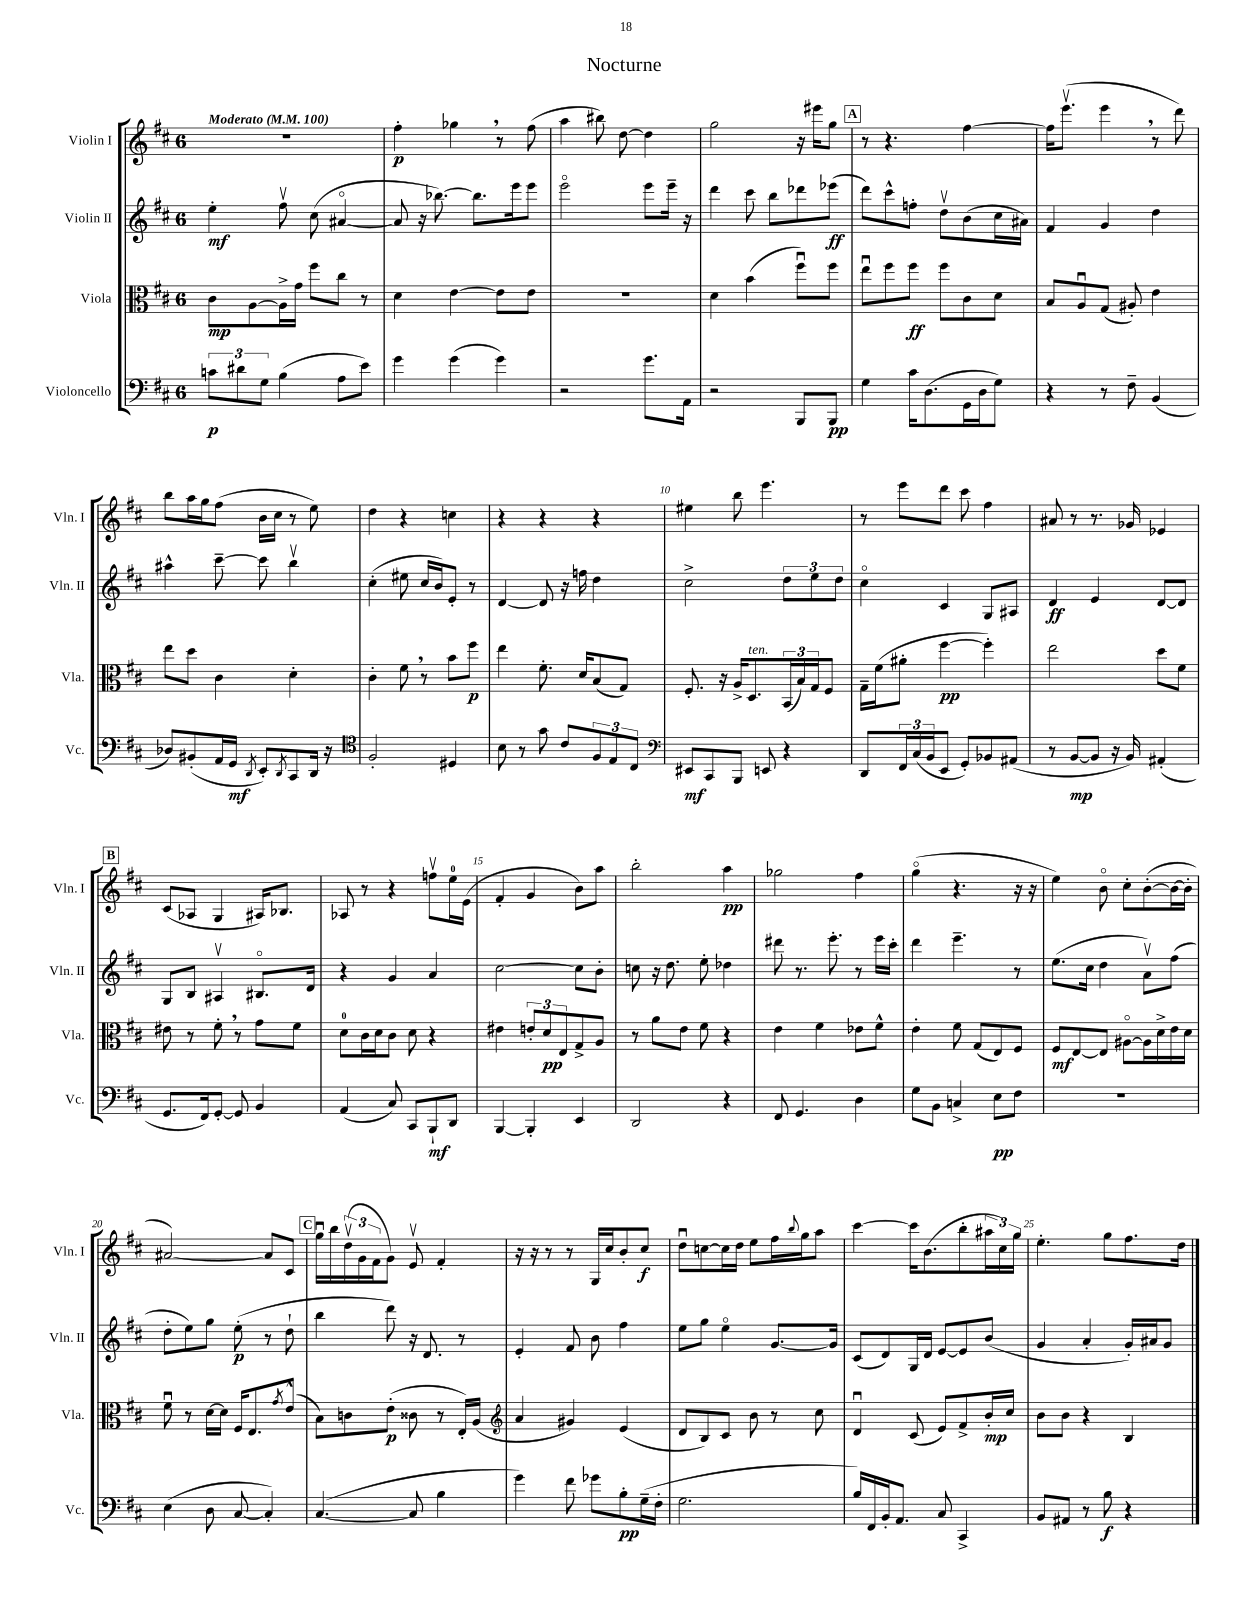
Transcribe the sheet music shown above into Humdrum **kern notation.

**kern	**kern	**kern	**kern
*staff4	*staff3	*staff2	*staff1
*clefF4	*clefC3	*clefG2	*clefG2
*k[f#c#]	*k[f#c#]	*k[f#c#]	*k[f#c#]
*M6/8	*M6/8	*M6/8	*M6/8
*MM100	*MM100	*MM100	*MM100
12c	8c#	4ee'	2.r
12d#	.	.	.
.	[8A	.	.
12G	.	.	.
(4B	16A^]	8ff#v	.
.	16g	.	.
.	8ff#	(8cc#	.
8A	8cc#	[4a#o	.
8e)	8r	.	.
=	=	=	=
4g	4d	8a#]	4ff#'
.	.	16r	.
.	.	[8.bb-)	.
(4g	[4e	.	4gg-
.	.	8.bb-]	.
4g)	8e]	.	8r
.	.	16eee	.
.	8e	8eee	(8ff#
=	=	=	=
2r	2.r	2eeeo	4aa
.	.	.	8bb#)
.	.	.	[8dd
8.g	.	8eee	4dd]
.	.	16eee~	.
16AA	.	16r	.
=	=	=	=
2r	4d	4ddd	2gg
.	(4b	8ccc#	.
.	.	8bb	.
8BBB	8ff#u)	8ddd-	16r
.	.	.	16eee#
8BBB	8ff#	(8eee-	8gg
=	=	=	=
4G	8eeu	8ddd)	8r
.	8ff#	8ccc#^^	4.r
16c#	8ff#	8ff'	.
(8.D	.	.	.
.	8ff#	8ddv	.
16GG	8c#	(8b	[4ff#
16D	.	.	.
8G)	8d	16cc#	.
.	.	16a#)	.
=	=	=	=
4r	8B	4f#	16ff#]
.	.	.	(8.eeev
.	8Au	.	.
8r	(8G	4g	4eee
8F#~	8A#')	.	.
(4BB	4e	4dd	8r
.	.	.	8ddd)
=	=	=	=
8D-)	8ee	4aa#^^	8bb
(8BB#'	8dd	.	16aa
.	.	.	16gg
16AA	4c#	[8ccc#~	(8ff#
16GG	.	.	.
8qDD	.	.	.
8EE')	.	8ccc#]	16b
.	.	.	16cc#
8qDD	.	.	.
8CC#	4d'	4bbv	8r
16DD	.	.	8ee)
16r	.	.	.
=	=	=	=
*clefC4	*	*	*
2F#'	4c#'	(4cc#'	4dd
.	8f#	8ee#	4r
.	8r	16cc#	.
.	.	16b)	.
4D#	8b	8e'	4cc
.	8ff#	8r	.
=	=	=	=
8B	4ee	[4d	4r
8r	.	.	.
8g	8.f#'	8d]	4r
8c#	.	16r	.
.	16d	16ff	.
12F#	(8B	4dd	4r
12E	.	.	.
.	8G)	.	.
12C#	.	.	.
=	=	=	=
*clefF4	*	*	*
8EE#	8.F#'	2cc#^	4ee#
8CC#	.	.	.
.	16r	.	.
8BBB	16A^	.	8bb
.	8.D	.	.
8EE	.	.	4.eee
4r	(24BB	12dd	.
.	24B)	.	.
.	24G	12ee	.
.	8F#	.	.
.	.	12dd	.
=	=	=	=
8DD	16G~	4cc#o	8r
.	(16f#	.	.
24FF#	8a#'	.	8eee
(24C#	.	.	.
24BB	.	.	.
8EE	[4ff#	4c#	8ddd
8GG')	.	.	8ccc#
8BB-	4ff#'])	8G	4ff#
(8AA#	.	8A#	.
=	=	=	=
8r	2ee	4d	8a#
[8BB	.	.	8r
8BB]	.	4e	8.r
16r	.	.	.
16BB)	.	.	16g-
(4AA#'	8dd	[8d	4e-
.	8f#	8d]	.
=	=	=	=
8.GG	8e#	8G	(8c#
.	8r	8B	8A-
16FF#)	.	.	.
[8GG'	8f#'	4A#v	4G
8GG]	8r	.	.
4BB	8g	8.B#o	16A#)
.	.	.	8.B-
.	8f#	.	.
.	.	16d	.
=	=	=	=
(4AA	8d	4r	8A-
.	16c#	.	8r
.	16d	.	.
8C#)	8c#	4g	4r
8CC#	8d	.	.
8BBB`	4r	4a	8ffv
8DD	.	.	16ee
.	.	.	(16e
=	=	=	=
[4BBB	4e#	[2cc#	4f#'
4BBB']	12e'	.	4g
.	12d	.	.
.	12E	.	.
4EE	8G^	8cc#]	8b)
.	8A	8b'	8aa
=	=	=	=
2DD	8r	8cc	2bb'
.	8a	16r	.
.	.	8.dd	.
.	8e	.	.
.	8f#	8ee'	.
4r	4r	4dd-	4aa
=	=	=	=
8FF#	4e	8ddd#	2gg-
4.GG	.	8.r	.
.	4f#	.	.
.	.	8.eee'	.
4D	8e-	8r	4ff#
.	8f#^^	16eee	.
.	.	16ccc#'	.
=	=	=	=
8G	4e'	4ddd	(4ggo
8BB	.	.	.
4C^	8f#	4.eee~	4.r
.	(8G	.	.
8E	8E)	.	.
8F#	8F#	8r	16r
.	.	.	16r
=	=	=	=
2.r	8F#	(8.ee	4ee)
.	[8E	.	.
.	.	16cc#	.
.	8E]	4dd	8bo
.	[8A#o	.	8cc#'
.	16A#]	8av)	([8b'
.	16d^	.	.
.	16e	(8ff#	16b_
.	16d	.	16b']
=	=	=	=
(4E	8f#u	8dd'	[2a#)
.	8r	8ee)	.
8D	[16d	8gg	.
.	16d]	.	.
[8C#	16F#	(8ee'	.
.	8.E	.	.
4C#'])	.	8r	8a#]
.	8qg	.	.
.	(8e^^	8dd`	8c#
=	=	=	=
([4.C#	8B)	4bb	16ggu
.	.	.	16bb
.	8c	.	(24ddv
.	.	.	24g
.	.	.	24f#
.	(8e'	8ddd)	8g)
8C#]	8c##	16r	8ev
.	.	8.d	.
4B	8r	.	4f#'
.	16E')	8r	.
.	(16A	.	.
=	=	=	=
*	*clefG2	*	*
4g)	4a	4e'	16r
.	.	.	16r
.	.	.	8r
8f#	4g#)	8f#	8r
8g-	.	8b	16G
.	.	.	16cc#
8B'	(4e	4ff#	8b'
(16G~	.	.	8cc#
16F#'	.	.	.
=	=	=	=
2.G	8d	8ee	8ddu
.	8B)	8gg	[8cc
.	8c#	4eeo	16cc]
.	.	.	16dd
.	8b	.	8ee
.	8r	[8.g	16ff#
.	.	.	8qqbb
.	.	.	16gg
.	8cc#	.	8aa
.	.	16g]	.
=	=	=	=
16B)	4du	(8c#	[4ccc#
16FF#	.	.	.
16BB'	.	8d)	.
8.AA	.	.	.
.	(8c#	16G	16ccc#]
.	.	16d	(8.b
8C#	8e)	[8e	.
4CC#^	8f#^	8e]	8bb'
.	16b'	(8b	24aa#
.	.	.	24cc#)
.	16cc#	.	.
.	.	.	24gg
=	=	=	=
8BB	8b	4g	4.ee'
8AA#	8b	.	.
8r	4r	4a'	.
8B	.	.	8gg
4r	4B	16g')	8.ff#
.	.	16a#	.
.	.	8g	.
.	.	.	16dd
==	==	==	==
*-	*-	*-	*-
